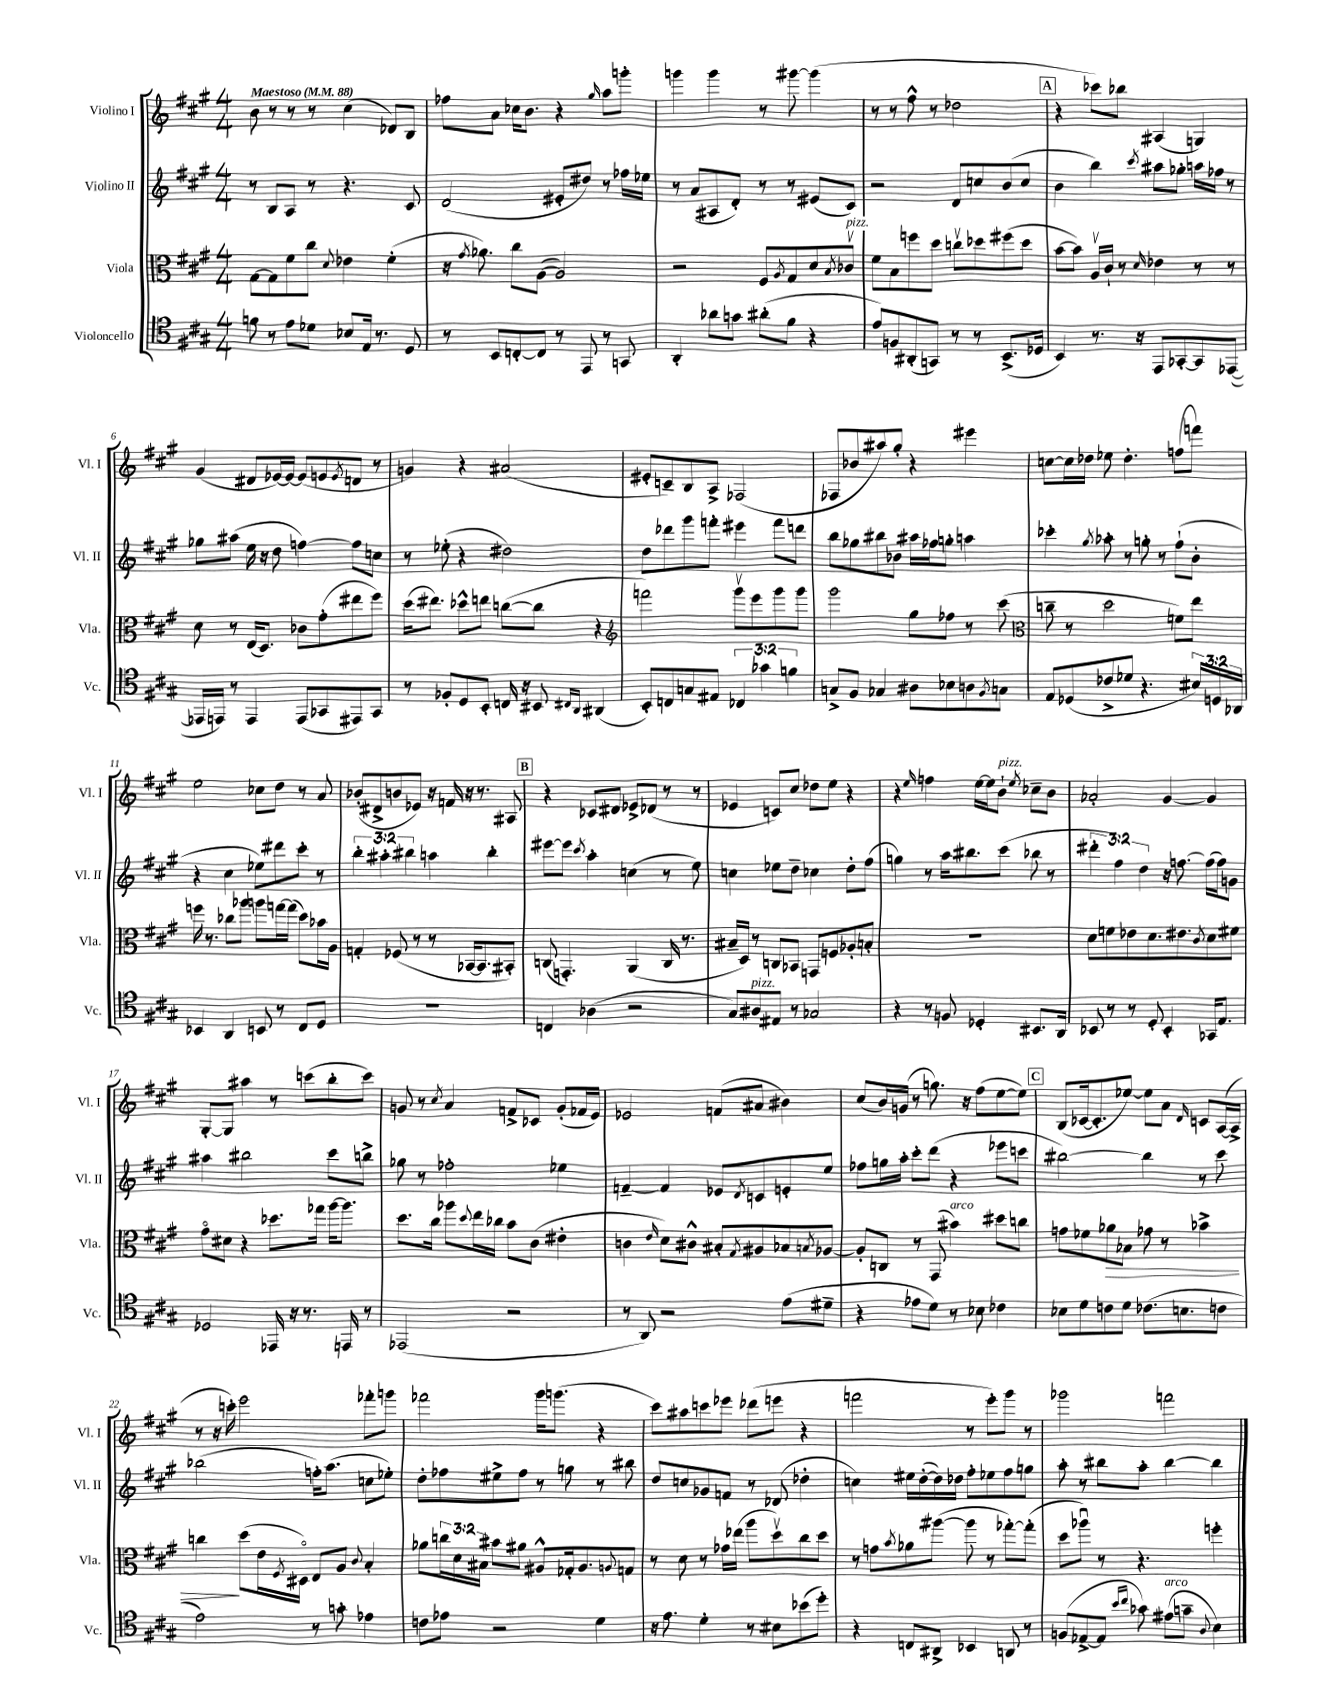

**kern	**kern	**kern	**kern
*staff4	*staff3	*staff2	*staff1
*clefC4	*clefC3	*clefG2	*clefG2
*k[f#c#g#]	*k[f#c#g#]	*k[f#c#g#]	*k[f#c#g#]
*M4/4	*M4/4	*M4/4	*M4/4
*MM88	*MM88	*MM88	*MM88
8f	[8G#	8r	8b
8r	8G#]	8B	8r
8e	8f#	8A	8r
8d-	8cc#	8r	8r
.	8qqd	.	.
8B-	4e-	4.r	(4cc#
16E	.	.	.
8.r	.	.	.
.	(4f#'	.	8d-)
8D	.	8c#	8B
=	=	=	=
8r	16r	(2d	8ff-
.	8qg#	.	.
.	8.a-)	.	.
8BB	.	.	8a
[8C'	8cc#	.	16cc-
.	.	.	8.b
8C]	([8A	.	.
8r	2A])	8e#'	4r
8EE	.	8dd#)	.
.	.	.	16qqgg#
8r	.	8r	8aa
8GG	.	16ff-	8ggg'
.	.	16ee-	.
=	=	=	=
4AA'	2r	8r	4ggg
.	.	(8a	.
8a-	.	8A#	4ggg
8g	.	8d')	.
(8a#'	8F#	8r	8r
.	8qA	.	.
8f#	8G#	8r	[8ggg#
4r	8d	(8e#	(4ggg#]
.	8qB	.	.
.	8c-v	8c#)	.
=	=	=	=
8e)	8f#	2r	8r
8F	8B	.	8r
(8AA#'	8ff	.	8ff#^^
8GG)	8dd	.	8r
8r	8ccv	8d	2dd-
8r	8dd-	8cc	.
(8.BB^	(8ff#	(8b	.
.	8dd-	8cc	.
16D-	.	.	.
=	=	=	=
4BB)	[8b	4b	4r
.	8b])	.	.
8.r	16Av	4bb)	8ccc-)
.	16c#`	.	.
.	8r	.	8bb-
16r	.	.	.
.	16qqd	8qccc#	.
8EE	4e-	8aa#	(4A#
[8GG-'	.	8gg-'	.
8GG-]	8r	16aa	4G)
.	.	16ff-	.
([8EE-	8r	8r	.
=	=	=	=
16EE-]	8d	8gg-	(4g#
16EE)	.	.	.
8r	8r	(8aa#	.
4EE	(16E	16ee	8d#
.	8.D)	16r	.
.	.	8dd	[16e-)
.	.	.	16e-_
(8EE	8c-	[4ff)	(8e-]
8GG-	(8g#'	.	8e
.	.	.	8qe
8EE#)	8ee#	8ff]	8d
8GG-	8ff#)	8cc	8r
=	=	=	=
8r	(16dd	8r	4g)
.	8.ee#)	.	.
8F-'	.	(8ee-'	.
8D	8dd-^^	4r	4r
8BB'	8ee	.	.
16C	([8cc	2dd#)	(2a#
16r	.	.	.
8BB#	8cc]	.	.
16qqC#	.	.	.
16qqAA	.	.	.
(4AA#	4r	.	.
=	=	=	=
*	*clefG2	*	*
8BB')	2fff)	8dd	8e#'
8C	.	8ddd-	8c~)
8G	.	8ggg#	8B
8E#	.	8fff'	8A^
6C-	8ggg#v	4eee#	(2F-
.	8eee	.	.
6g-	.	.	.
.	8ggg#	8fff	.
6f	.	.	.
.	8ggg#	8ddd	.
=	=	=	=
8G^	2ggg#	8bb	8F-
8F#	.	8gg-	8b-
4G-	.	8bb#	8aa#)
.	.	8b-	8gg#'
8A#	8gg#	16aa#	4r
.	.	16ff-	.
8B-	8ff-	8gg'	.
8A	8r	4aa	4eee#
8qF#	.	.	.
8G	(8ccc#	.	.
=	=	=	=
*	*clefC3	*	*
8E	8cc~	4ccc-'	[8cc
(8D-	8r	.	16cc]
.	.	.	16dd-
.	.	8qgg#	.
8c-^	2dd	8aa-'	8ee-
8d-	.	8r	4.dd-'
4.r	.	8gg'	.
.	.	8r	.
.	8f)	(8ff#`	(8ff
24B#)	8ee	8b'	8fff)
24D	.	.	.
24AA-	.	.	.
=	=	=	=
4BB-	16ff	4r	2ee
.	8.r	.	.
4AA	8cc-	4cc#	.
.	8aa-	.	.
8BB	8aa	8ee-)	8cc-
8r	[16gg	8ddd#	8dd
.	(16gg]	.	.
8C#	8dd)	8ccc#'	8r
8D	16b-	8r	8a
.	16A	.	.
=	=	=	=
1r	4G'	6bb'	(8b-'
.	.	.	8d#^
.	.	6aa#'	.
.	(8F-	.	8b
.	.	6bb#	.
.	8r	.	8e-)
.	8r	4aa	16r
.	.	.	16f
.	[16BB-	.	16r
.	8.BB-]	.	8.r
.	.	4bb#'	.
.	8BB#')	.	8A#
=	=	=	=
4C	(8C	[8eee#	4r
.	4.GG')	8eee#]	.
.	.	8qccc#	.
(4A-	.	4aa'	8c-
.	.	.	8d#
2r	(4AA	(4cc	8e-^
.	.	.	(8d-
.	16C	8r	8r
.	8.r	.	.
.	.	8ee)	8r
=	=	=	=
8G#)	16B#~	4cc	4e-
.	16D)	.	.
8A#	8r	.	.
8E#	8C	8ee-	8c)
8r	8BB-	8dd~	8cc#
2G-	8GG	4cc-	8dd-
.	8F	.	8ee
.	8A-'	8dd'	4r
.	8B'	(8ff#	.
=	=	=	=
4r	1r	4gg)	4r
.	.	.	16qqee
8r	.	8r	4ff
8F	.	16aa	.
.	.	8.bb#	.
4D-'	.	.	[16ee
.	.	.	16ee]
.	.	(8ccc#	8b`
.	.	.	8qee
8.BB#	.	8bb-	8cc-~
.	.	8r	8b
16AA	.	.	.
=	=	=	=
8BB-	8d	6ddd#'	2a-'
8r	8f	.	.
.	.	6ff#)	.
8r	8e-	.	.
.	.	6dd	.
8D'	8.d	.	.
4BB-'	.	16r	[4g#
.	8.e#	[8.ff	.
.	8qc#	.	.
16GG-	8d	(16ff]	4g#]
8.E	.	16ff)	.
.	8f#	8g	.
=	=	=	=
2D-	8g#o	4aa#	[8G#'
.	8d#	.	8G#]
.	4r	2bb#	4aa#
16EE-	8.dd-	.	8r
16r	.	.	.
8.r	.	.	(8ccc
.	16gg-	.	.
.	[16aa	8ccc#	8bb'
16EE	8.aa]	.	.
8r	.	8bb^	8ccc)
=	=	=	=
(2EE-	8.dd	8gg-	8g
.	.	8r	8r
.	16cc#	.	.
.	.	.	8qcc#
.	8aa-	2ff-'	4a
.	8qqdd	.	.
.	16ee	.	.
.	16cc-	.	.
2r	8b	.	8f^
.	(8c#	.	8c-
.	4e#'	4ee-	(8g'
.	.	.	16f-
.	.	.	16e)
=	=	=	=
8r	4c	[4f~	2e-
8AA)	.	.	.
.	16qqe	.	.
2r	8d)	4f]	.
.	8c#^^	.	.
.	8B#'	8e-	(8f
.	8qG#	8qd	.
.	8A#	8c	8a#
(8e	8B-	8e'	4b#)
.	8qB	.	.
8d#~	[8A-	8ee	.
=	=	=	=
4r	8A-']	8ff-	(8cc#
.	8C	16gg	16b)
.	.	16aa'	(16g
8e-	8r	8ccc#'	8r
8d)	(8GG#	(8ddd	8.gg)
8r	4b#)	4r	.
.	.	.	16r
8B-	.	.	(8ff#
4c-	8dd#	8eee-	[8ee
.	8cc	8ccc	8ee])
=	=	=	=
8B-	8g	[2bb#)	(8B
8d	8f-	.	[16c-
.	.	.	8.c-']
8c	8a-	.	.
8d	8B-	.	[8ee-)
(8.c-	8g-	4bb#]	8ee-]
.	8r	.	8a
8.B	.	.	.
.	.	.	16qqd
.	4b-^	8r	8c
8c	.	8ccc#	([16A
.	.	.	16A^]
=	=	=	=
2e)	4cc	(2bb-	8r
.	.	.	16r
.	.	.	16ccc')
.	(8dd	.	2eee
.	16e	.	.
.	8qF#	.	.
.	16D#o)	.	.
8r	8E	16ff')	.
.	.	(8.aa	.
8g'	8A	.	.
.	8qqc#	.	.
4e-	4B'	8cc	8fff-'
.	.	8ee-')	8ggg
=	=	=	=
8c	8a-	8dd'	2fff-
8e-	24cc	8ff-	.
.	24d	.	.
.	24B#	.	.
2r	8b#	8ee#^	.
.	8a#	8ff-	.
.	8A#^^	8r	16ggg#
.	.	.	(8.ggg
.	16G-'	8gg	.
.	8.A#	.	.
4d	.	8r	4r
.	8qqA	.	.
.	8G	8bb#	.
=	=	=	=
16r	8r	8dd	8ccc#)
8.e	.	.	.
.	8d	8cc	8aa#
4d'	8r	8g-	8ccc
.	16g-	8f	8eee-
.	(16ee-	.	.
8r	8aa	8r	(8ddd-
8B#	8ddv)	(8d-	8eee
(8b-	8cc#	4dd-'	4r
8dd')	8dd	.	.
=	=	=	=
4r	8r	4cc)	2fff
.	8g	.	.
.	8qb	.	.
8C	8a-	16ee#	.
.	.	([16dd'	.
8AA#^	([8aa#	16dd])	.
.	.	16dd-	.
4BB-	8aa#]	8ff#'	8r
.	8r	8ee-	8eee')
8AA	[8gg-')	8ff#	8ggg#
8r	(8gg-']	8gg	8r
=	=	=	=
(8F	8dd	8aa'	2ggg-
[8E-^	8aa-u)	8r	.
8E-]	8r	8bb#	.
16qqb	.	.	.
16qqcc#	.	.	.
8g-)	4.r	8aa'	.
(8e#	.	[4bb#	2fff
8g~	.	.	.
8qqA	.	.	.
4B)	4ff'	4bb#]	.
==	==	==	==
*-	*-	*-	*-
